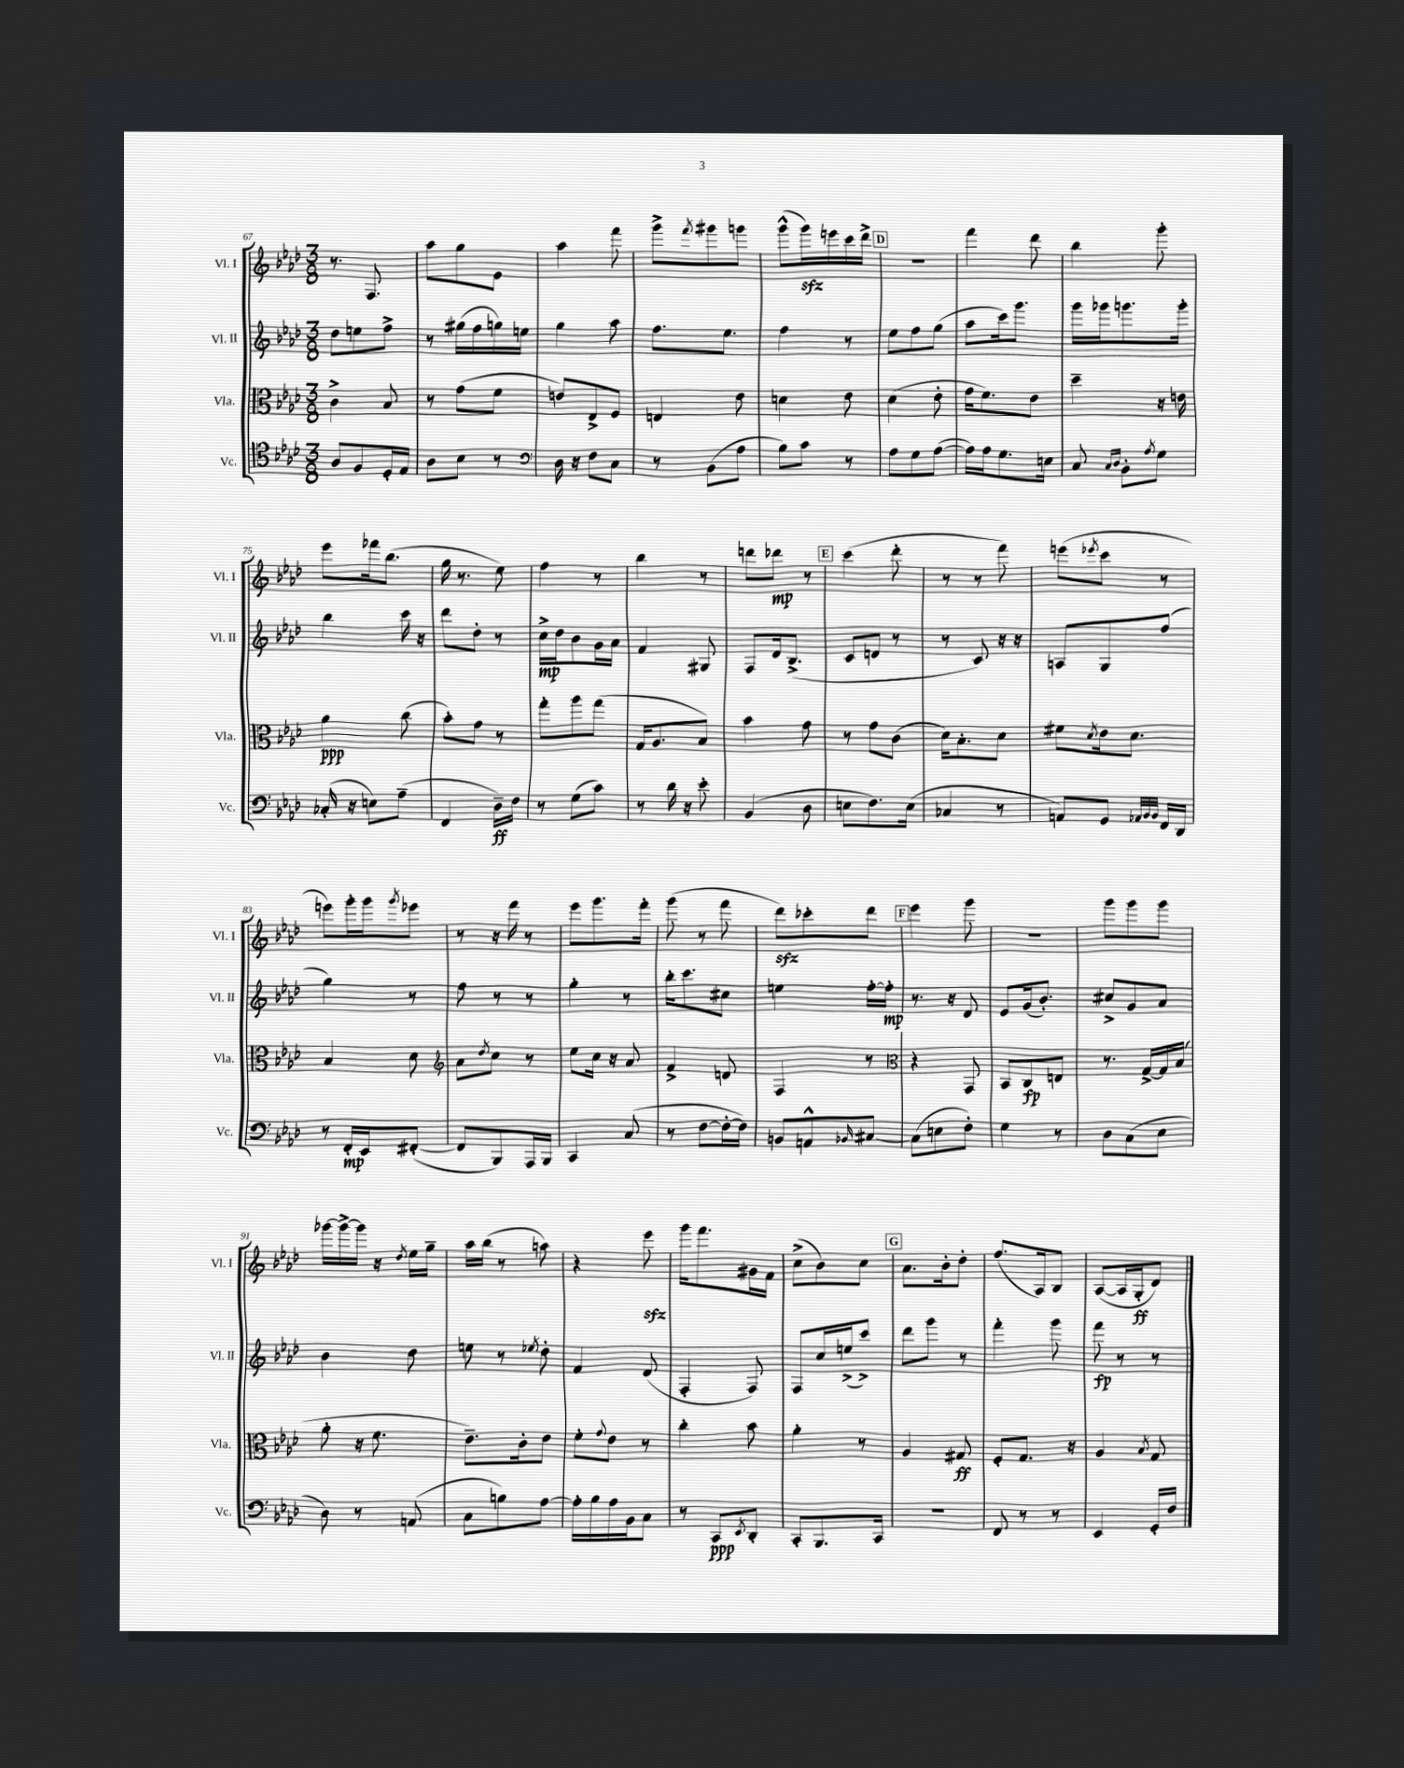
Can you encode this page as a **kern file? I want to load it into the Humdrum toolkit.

**kern	**kern	**kern	**kern
*staff4	*staff3	*staff2	*staff1
*clefC4	*clefC3	*clefG2	*clefG2
*k[b-e-a-d-]	*k[b-e-a-d-]	*k[b-e-a-d-]	*k[b-e-a-d-]
*M3/8	*M3/8	*M3/8	*M3/8
8A-	4c^	8dd-	8.r
8F	.	8ee	.
.	.	.	8.F
16D-'	8B-	8ff^	.
16E-	.	.	.
=	=	=	=
8A-	8r	8r	8aa-
8B-	(8g	(16gg#	8gg
.	.	16ff	.
8r	8f	16gg)	8e-
.	.	16ee	.
=	=	=	=
*clefF4	*	*	*
16D-	8e)	4gg	4aa-
16r	.	.	.
8F	8E-^	.	.
8C	8F	8aa-	8fff
=	=	=	=
8r	4E	8.ff	8ggg^
.	.	.	8qfff
(8BB-	.	.	8ggg#
.	.	8.ee-	.
8A-	8e-	.	8ggg
=	=	=	=
8B-)	4d	4ff	(8ggg^^
8c	.	.	16ggg)
.	.	.	16eee
8r	8e-	8r	16ccc
.	.	.	16ddd-^
=	=	=	=
8A-	(4d-	8ee-	4.r
8G	.	8ff	.
([8A-	8e-'	(8gg	.
=	=	=	=
16A-])	16g	8aa-	4fff
16A-	8.f)	.	.
8.G	.	16ccc)	.
.	.	8.ggg	.
.	8e-	.	8ddd-
16E	.	.	.
=	=	=	=
8C	4dd-~	16ggg	4bb-
.	.	16ggg-	.
16qqC	.	.	.
16qqD-	.	.	.
8BB-'	.	8.ggg	.
8qA-	.	.	.
8G	16r	.	8ggg'
.	16e	16ggg'	.
=	=	=	=
(16C-'	4a-	4bb-	8eee-
16r	.	.	.
8E)	.	.	16fff-
.	.	.	(8.bb-
(8A-~	(8cc	16ccc	.
.	.	16r	.
=	=	=	=
4FF	8b-')	8ddd-	16gg
.	.	.	8.r
.	8g	8dd-'	.
16D-~)	8r	8r	8ee-)
16F	.	.	.
=	=	=	=
8r	8gg'	16cc^	4ff
.	.	16dd-	.
(8G	8aa-	8b-	.
8c)	(8gg	16g	8r
.	.	16a-	.
=	=	=	=
8r	16G	4f	4bb-
.	8.A-	.	.
16d-	.	.	.
16r	.	.	.
8e-'	8B-)	8G#	8r
=	=	=	=
(4BB-	4b-	8F	8ddd
.	.	16d-	8ddd-
.	.	(8.B-^	.
8D-	8g	.	8r
=	=	=	=
8E	8r	8c	(4ccc
8.F)	8g	8d	.
.	(8c	8r	8ddd-'
(16E	.	.	.
=	=	=	=
4C-	16d-)	8r	8r
.	8.B-'	.	.
.	.	8c)	8r
8r	8d-	16r	8fff)
.	.	16r	.
=	=	=	=
8AA)	8f#	8A	(8eee
.	8qd-	.	8qeee-
8GG	16e-	8G	8ccc
.	8.d-	.	.
32qqAA-	.	.	.
32qqBB-	.	.	.
32qqBB-	.	.	.
16FF	.	(8ff	8r
16DD-	.	.	.
=	=	=	=
8r	4B-	4gg)	8eee)
16FF'	.	.	16ggg'
16EE-	.	.	16ggg
.	.	.	8qggg
([8FF#'	8d-	8r	8eee-
=	=	=	=
*	*clefG2	*	*
8FF#]	8a-	8ff	8r
.	8qdd-	.	.
8BBB-)	8cc	8r	16r
.	.	.	16fff
16AAA-	8r	8r	8r
16BBB-	.	.	.
=	=	=	=
4CC	8ee-	4gg'	8eee-
.	16cc	.	8.ggg
.	16r	.	.
(8C	8a-	8r	.
.	.	.	16fff'
=	=	=	=
8r	4f^	16bb-'	(8ggg
.	.	8.ccc	.
[8F	.	.	8r
16F'_	8d	8cc#	8fff
16F])	.	.	.
=	=	=	=
8BB	4F	4ee	8ddd-)
8AA^^	.	.	8ccc-'
16qqBB-	.	.	.
[8C#	8r	[16ff'	8ddd-
.	.	16ff']	.
=	=	=	=
*	*clefC3	*	*
(8C#]	4r	8.r	4eee-
8E	.	.	.
.	.	16r	.
8F')	8GG	8d-	8ggg
=	=	=	=
4G	8BB-	8e-	4.r
.	8C	(16g	.
.	.	8.b-')	.
8r	8E	.	.
=	=	=	=
8D-	8.r	8cc#^	8ggg
(8C	.	8g	8ggg
.	[16G^	.	.
8E-	16G]	8a-	8ggg
.	(16B-	.	.
=	=	=	=
8D-)	8a-'	4b-	[16ggg-
.	.	.	16ggg-^_
8r	16r	.	16ggg-]
.	8.f	.	16r
.	.	.	8qdd-
(8AA	.	8dd-	16ee-
.	.	.	16gg~
=	=	=	=
8C	8.e-~)	8ee	16aa-
.	.	.	(16bb-
8B)	.	8r	8r
.	16c'	.	.
.	.	8qee-	.
[8A-	8e-	8dd-'	8aa)
=	=	=	=
16A-']	8f'	4f	4r
16B-	.	.	.
.	8qqg	.	.
16A-	8e-	.	.
16BB-	.	.	.
8C	8r	(8d-	8eee-
=	=	=	=
8r	4cc'	4F'	16ggg
.	.	.	8.fff
8CC	.	.	.
8qEE-	.	.	.
8DD-'	8b-	8F)	16g#
.	.	.	16f
=	=	=	=
8CC'	4a-'	8F	(8cc^
8.BBB-	.	16cc	8b-)
.	.	(16ee^	.
.	8r	8ccc^)	8cc
16CC	.	.	.
=	=	=	=
4.r	4A-	8ddd-	8.a-
.	.	8ggg	.
.	.	.	16b-'
.	8G#	8r	8dd-'
=	=	=	=
8FF	8F'	4fff'	(8.ff
8r	8.G	.	.
.	.	.	16A-)
8r	.	8ggg	8B-
.	16r	.	.
=	=	=	=
4EE-	4A-	8fff	([8A-
.	.	8r	16A-]
.	.	.	16G'
.	8qB-	.	.
16GG'	8G	8r	8d-)
16F	.	.	.
==	==	==	==
*-	*-	*-	*-
